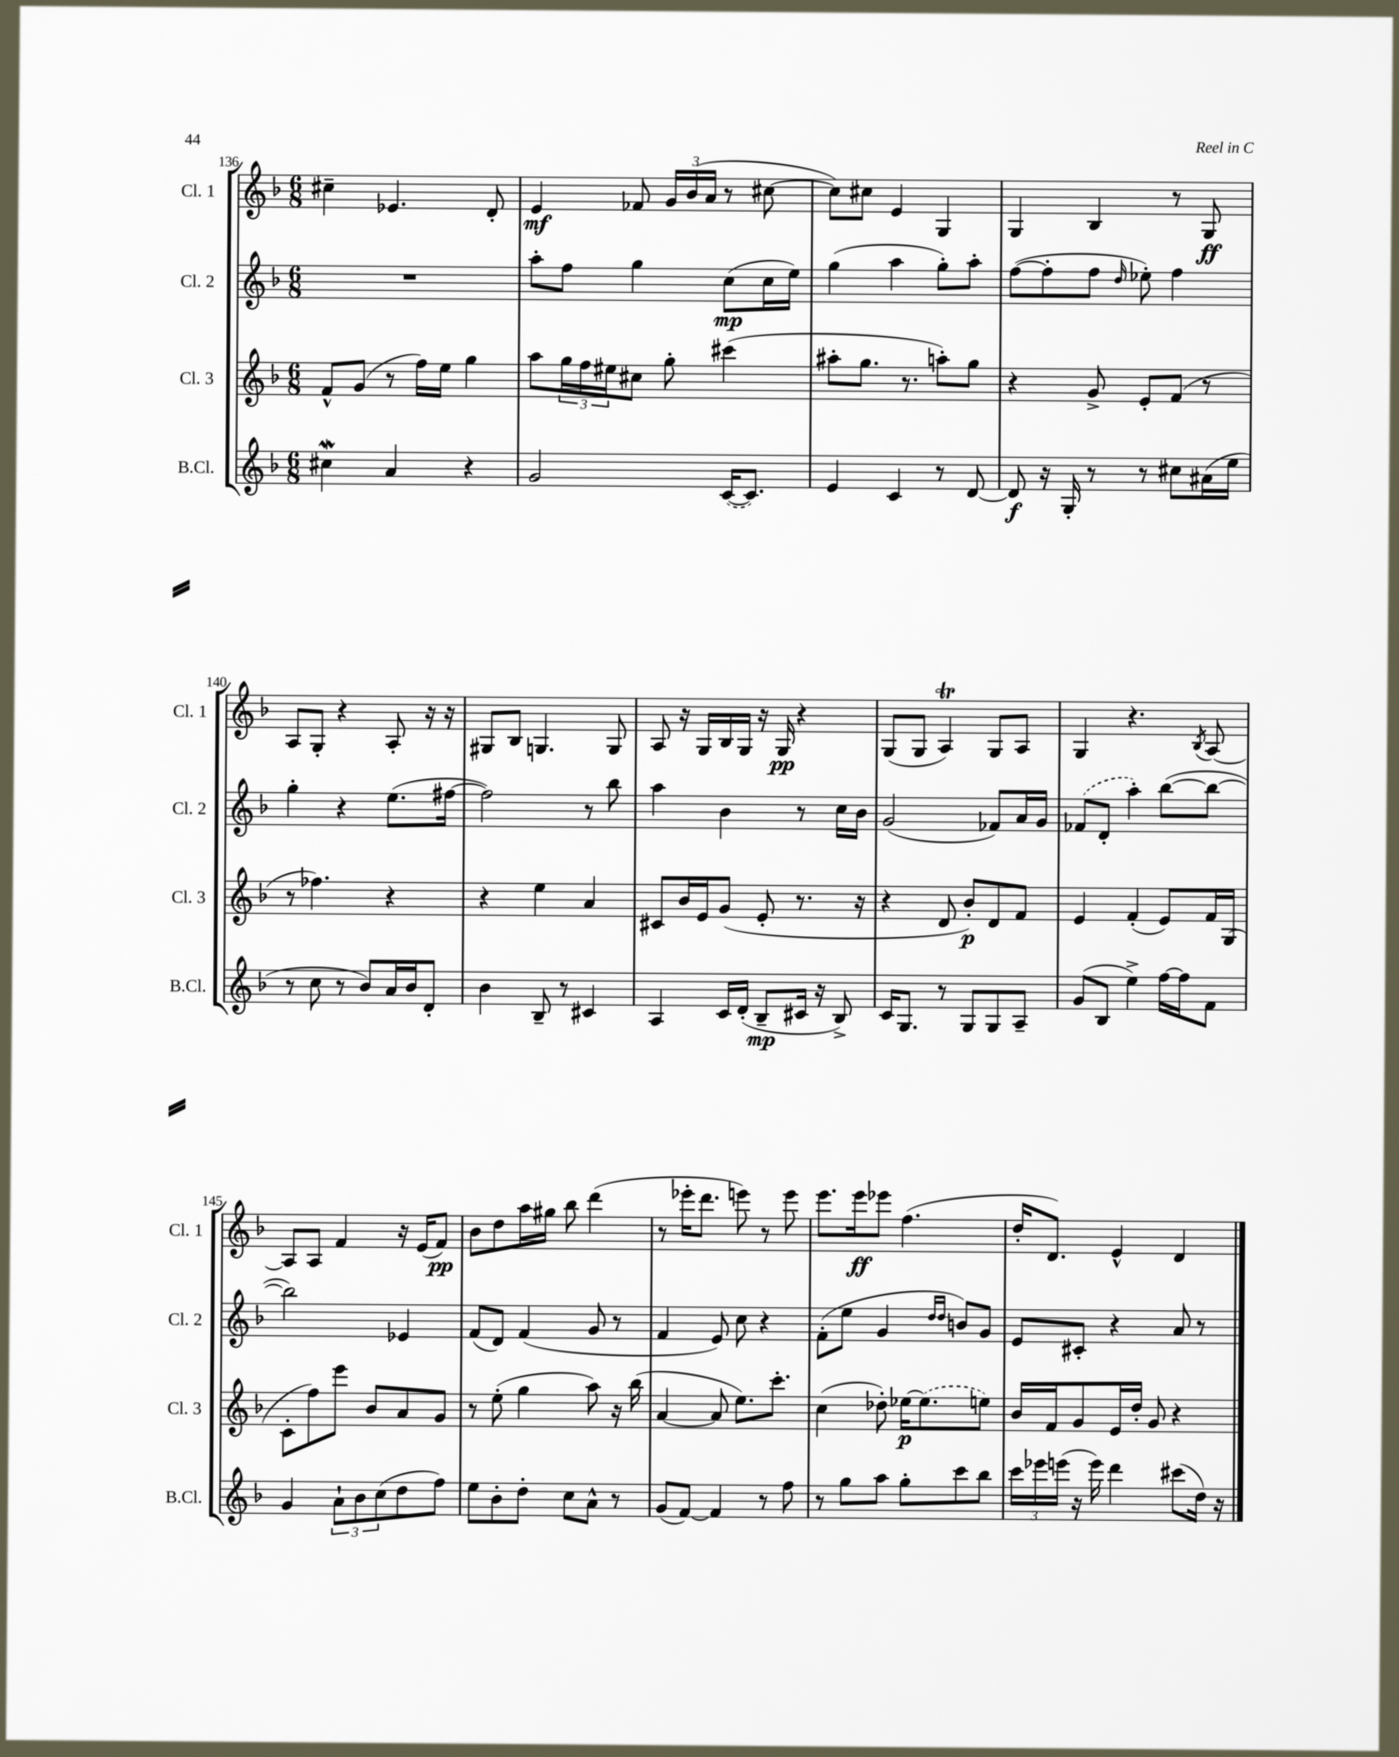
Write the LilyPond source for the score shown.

<<
\new StaffGroup <<
\new Staff = "s0" \with { instrumentName = "Cl. 1" shortInstrumentName = "Cl. 1" } {
    \clef treble \key f \major \numericTimeSignature \time 6/8
    cis''4-- ees'4. d'8-. |
    e'4\mf fes'8 \tuplet 3/2 { g'16 bes'16( a'16 } r8 cis''8~ |
    cis''8) cis''8 e'4 g4 |
    g4 bes4 r8 g8\ff |
    a8 g8-. r4 a8-. r16 r16 |
    gis8 bes8 g4. g8 |
    a8 r16 g16 bes16 g16 r16 g16\pp r4 |
    g8( g8 a4\trill) g8 a8 |
    g4 r4. \acciaccatura { bes8 } a8~ |
    a8 a8 f'4 r16 e'16( f'8\pp) |
    bes'8 d''8 a''16 gis''16 bes''8 d'''4( |
    r8 ees'''16-. d'''8. e'''8) r8 e'''8 |
    e'''8. e'''16\ff ees'''8 f''4.( |
    d''16-. d'8.) e'4-^ d'4 \bar "|." |
}
\new Staff = "s1" \with { instrumentName = "Cl. 2" shortInstrumentName = "Cl. 2" } {
    \clef treble \key f \major \numericTimeSignature \time 6/8
    R2. |
    a''8-. f''8 g''4 c''8\mp( c''16 e''16) |
    g''4( a''4 g''8-.) a''8-. |
    f''8~( f''8-. f''8 \grace { d''16 } ees''8-.) f''4 |
    g''4-. r4 e''8.( fis''16~ |
    fis''2) r8 bes''8 |
    a''4 bes'4 r8 c''16 bes'16 |
    g'2( fes'8) a'16 g'16 |
    \once \slurDashed fes'8( d'8-. a''4-.) bes''8~( bes''8~ |
    bes''2) ees'4 |
    f'8( d'8) f'4( g'8 r8 |
    f'4 e'8) c''8 r4 |
    f'8-.( e''8 g'4 \grace { d''16 d''16 } b'8) g'8 |
    e'8 cis'8-. r4 a'8 r8 \bar "|." |
}
\new Staff = "s2" \with { instrumentName = "Cl. 3" shortInstrumentName = "Cl. 3" } {
    \clef treble \key f \major \numericTimeSignature \time 6/8
    f'8-^ g'8( r8 f''16) e''16 g''4 |
    a''8 \tuplet 3/2 { g''16 f''16 eis''16 } cis''8 g''8-. cis'''4( |
    ais''8-. g''8. r8. a''8-.) g''8 |
    r4 g'8-> e'8-. f'8( r8 |
    r8 fes''4.) r4 |
    r4 e''4 a'4 |
    cis'8 bes'16 e'16 g'8( e'8-. r8. r16 |
    r4 d'8 bes'8-.\p) d'8 f'8 |
    e'4 f'4-.( e'8) f'16 g16( |
    c'8-. f''8) e'''8 bes'8 a'8 g'8 |
    r8 e''8-.( g''4 a''8) r16 bes''16( |
    a'4~ a'8 e''8.) c'''8.-. |
    c''4( des''8-.) ees''16~\p \once \slurDashed ees''8.( e''8) |
    bes'16 f'16 g'8 e'16 d''16-. g'8 r4 \bar "|." |
}
\new Staff = "s3" \with { instrumentName = "B.Cl." shortInstrumentName = "B.Cl." } {
    \clef treble \key f \major \numericTimeSignature \time 6/8
    cis''4\mordent a'4 r4 |
    g'2 \once \slurDashed c'16~( c'8.) |
    e'4 c'4 r8 d'8~ |
    d'8\f r16 g16-. r8 r8 cis''8 ais'16( e''16 |
    r8 c''8 r8 bes'8) a'16 bes'16 d'8-. |
    bes'4 bes8-- r8 cis'4 |
    a4 c'16 d'16-.( bes8--\mp cis'16 r16 bes8->) |
    c'16 g8. r8 g8 g8 a8-- |
    g'8( bes8 e''4->) f''16~ f''16 f'8 |
    g'4 \tuplet 3/2 { a'8-! bes'8 c''8( } d''8 f''8) |
    e''8 bes'8-. d''8-. c''8 a'8-^ r8 |
    g'8( f'8~) f'4 r8 f''8 |
    r8 g''8 a''8 g''8-. c'''8 bes''8 |
    \tuplet 3/2 { c'''16 ees'''16 e'''16( } r16 e'''16) d'''4 cis'''8( d''16) r16 \bar "|." |
}
>>
>>
\layout { \context { \Score currentBarNumber = #136 } }
